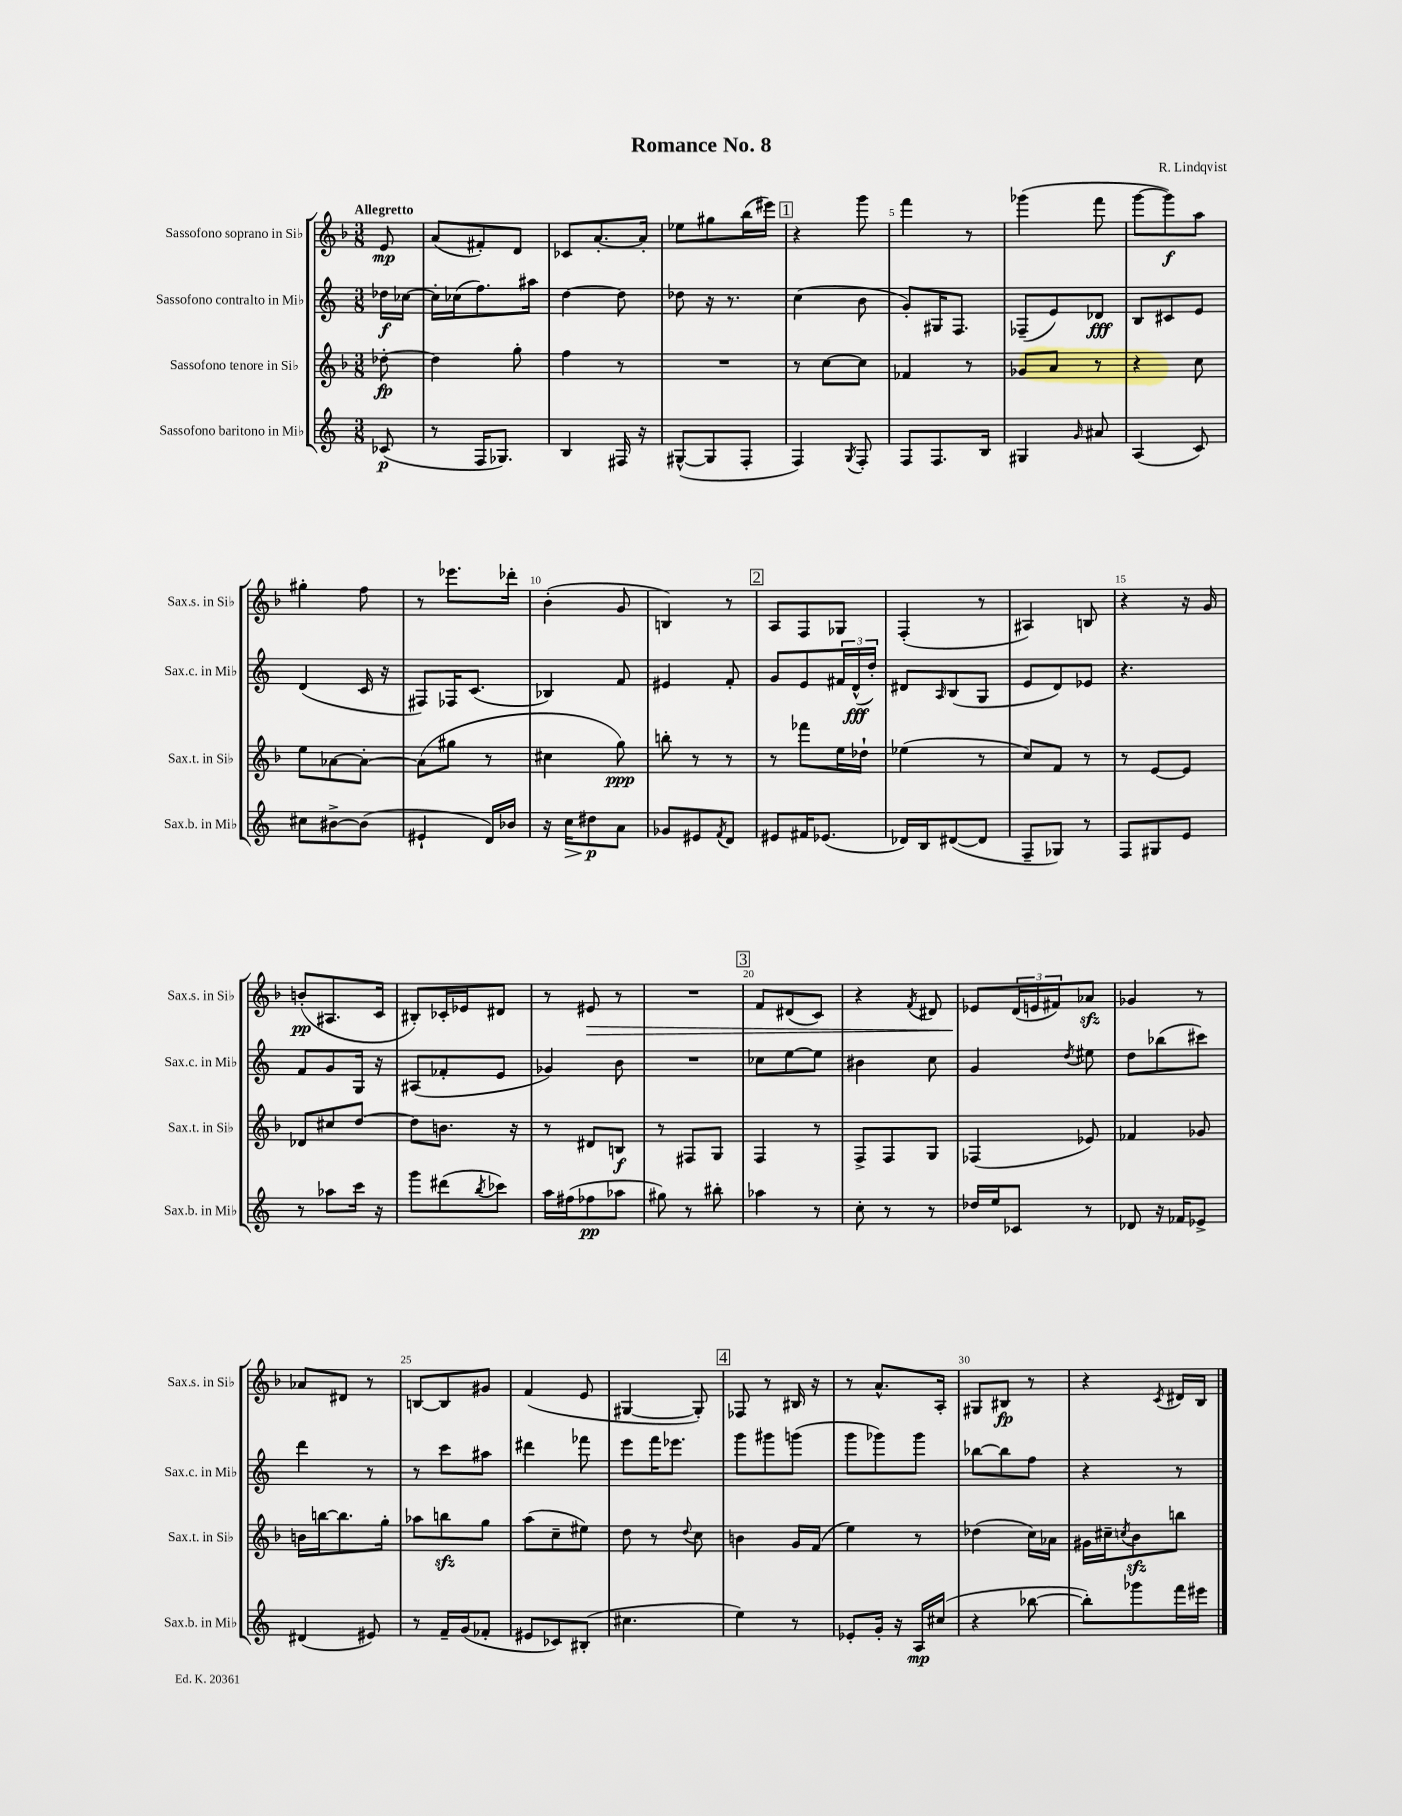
\header { title = "Romance No. 8" composer = "R. Lindqvist" }
<<
\new StaffGroup <<
\new Staff = "s0" \with { instrumentName = "Sassofono soprano in Sib" shortInstrumentName = "Sax.s. in Sib" } {
    \clef treble \key f \major \numericTimeSignature \time 3/8 \partial 8 \tempo "Allegretto"
    e'8\mp |
    a'8( fis'8-.) d'8 |
    ces'8 a'8.~-. a'16-. |
    ees''8 gis''8 bes''16( eis'''16) |
    \mark \markup { \box "1" } r4 g'''8 |
    f'''4 r8 |
    ges'''4( f'''8 |
    g'''8~ g'''8\f) a''8 |
    gis''4-. f''8 |
    r8 ees'''8. des'''16-. |
    bes'4-.( g'8 |
    b4) r8 |
    \mark \markup { \box "2" } a8 f8 ges8 |
    f4-.( r8 |
    ais4) b8 |
    r4 r16 g'16 |
    b'8-.\pp( ais8. c'16 |
    bis8-.) ces'16-. ees'16 dis'8 |
    r8 eis'8\> r8 |
    R4. |
    \mark \markup { \box "3" } f'8 dis'8( c'8) |
    r4 \acciaccatura { f'8 } dis'8 |
    ees'8\! \tuplet 3/2 { d'16( e'16 fis'16) } aes'8\sfz |
    ges'4 r8 |
    aes'8 dis'8 r8 |
    b8~ b8 gis'8 |
    f'4( e'8 |
    gis4~ gis8-.) |
    \mark \markup { \box "4" } fes8 r8 bis16 r16 |
    r8 a'8.-^ a16-. |
    gis8 bis8\fp r8 |
    r4 \acciaccatura { c'8 } dis'16 bes16 \bar "|." |
}
\new Staff = "s1" \with { instrumentName = "Sassofono contralto in Mib" shortInstrumentName = "Sax.c. in Mib" } {
    \clef treble \key c \major \numericTimeSignature \time 3/8 \partial 8
    des''16\f ces''16~ |
    ces''16-. ces''16( f''8.) ais''16 |
    d''4~ d''8 |
    des''8 r16 r8. |
    \mark \markup { \box "1" } c''4( b'8 |
    g'8-.) gis16 f8. |
    fes8--( e'8) des'8\fff |
    b8 cis'8 e'8 |
    d'4( c'16 r16 |
    fis8) fes16 c'8.( |
    bes4) f'8 |
    eis'4 f'8-. |
    \mark \markup { \box "2" } g'8 e'8 \tuplet 3/2 { fis'16 d'16-^\fff( d''16-.) } |
    dis'8 \grace { a16 } b8( g8 |
    e'8 d'8) ees'8 |
    r4. |
    f'8 g'8 g16 r16 |
    ais8( fes'8-. e'8 |
    ges'4) b'8 |
    R4. |
    \mark \markup { \box "3" } ces''8 e''8~ e''8 |
    bis'4 c''8 |
    g'4 \acciaccatura { d''8 } eis''8 |
    d''8 bes''8( cis'''8) |
    d'''4 r8 |
    r8 c'''8 ais''8 |
    dis'''4 fes'''8 |
    e'''8 f'''16 ees'''8. |
    \mark \markup { \box "4" } g'''8 gis'''8 g'''8( |
    g'''8 ges'''8) ges'''8 |
    bes''8~ bes''8 f''8 |
    r4 r8 \bar "|." |
}
\new Staff = "s2" \with { instrumentName = "Sassofono tenore in Sib" shortInstrumentName = "Sax.t. in Sib" } {
    \clef treble \key f \major \numericTimeSignature \time 3/8 \partial 8
    des''8~-.\fp |
    des''4 g''8-. |
    f''4 r8 |
    R4. |
    \mark \markup { \box "1" } r8 c''8~ c''8 |
    fes'4 r8 |
    ges'8 a'8 r8 |
    r4 c''8 |
    e''8 aes'8~ aes'8~-. |
    aes'8( gis''8 r8 |
    cis''4 g''8\ppp) |
    b''8-. r8 r8 |
    \mark \markup { \box "2" } r8 fes'''8 e''16 des''16-! |
    ees''4( r8 |
    c''8) f'8 r8 |
    r8 e'8~ e'8 |
    des'8 cis''8 d''8~ |
    d''8 b'8. r16 |
    r8 dis'8 b8\f |
    r8 fis8 g8 |
    \mark \markup { \box "3" } f4 r8 |
    f8-> f8 g8 |
    fes4( ees'8) |
    fes'4 ges'8 |
    b'16 b''16~ b''8. g''16-. |
    aes''8 b''8\sfz g''8 |
    a''8( c''8-- eis''8) |
    d''8 r8 \appoggiatura { d''8 } c''8 |
    \mark \markup { \box "4" } b'4 g'16 f'16( |
    e''4) r8 |
    des''4( c''16) aes'16 |
    gis'16 cis''16-- \acciaccatura { c''8 } bes'8\sfz b''8 \bar "|." |
}
\new Staff = "s3" \with { instrumentName = "Sassofono baritono in Mib" shortInstrumentName = "Sax.b. in Mib" } {
    \clef treble \key c \major \numericTimeSignature \time 3/8 \partial 8
    ces'8\p( |
    r8 f16 ges8.) |
    b4 fis16 r16 |
    gis8~-^( gis8 f8-. |
    \mark \markup { \box "1" } f4) \acciaccatura { g8 } f8-. |
    f8 f8. b16 |
    gis4 \grace { g'16 } ais'8 |
    a4( c'8) |
    cis''8 bis'8~-> bis'8( |
    eis'4-! d'16) bes'16 |
    r16 c''16\> dis''8\p\! a'8 |
    ges'8 eis'8 \acciaccatura { f'8 } d'8 |
    \mark \markup { \box "2" } eis'8 fis'16 ees'8.( |
    des'16) b16 dis'8~( dis'8 |
    f8-- ges8) r8 |
    f8 gis8 e'8 |
    r8 aes''8 c'''16 r16 |
    g'''8 dis'''8( \acciaccatura { b''8 } ces'''8) |
    a''16 fis''16( fes''8\pp aes''8 |
    gis''8) r8 bis''8-. |
    \mark \markup { \box "3" } aes''4 r8 |
    c''8-. r8 r8 |
    des''16 e''16 ces'8 r8 |
    des'8 r16 fes'16 ees'8-> |
    dis'4( eis'8) |
    r8 f'16-- g'16( fes'8-. |
    eis'8 ces'8) bis8-.( |
    cis''4. |
    \mark \markup { \box "4" } e''4) r8 |
    ees'8-. g'16-. r16 a16\mp cis''16( |
    r4 bes''8~ |
    bes''8-.) ges'''8 f'''16 eis'''16 \bar "|." |
}
>>
>>
\layout { \context { \Score \override BarNumber.break-visibility = ##(#f #t #t) barNumberVisibility = #(every-nth-bar-number-visible 5) } }
